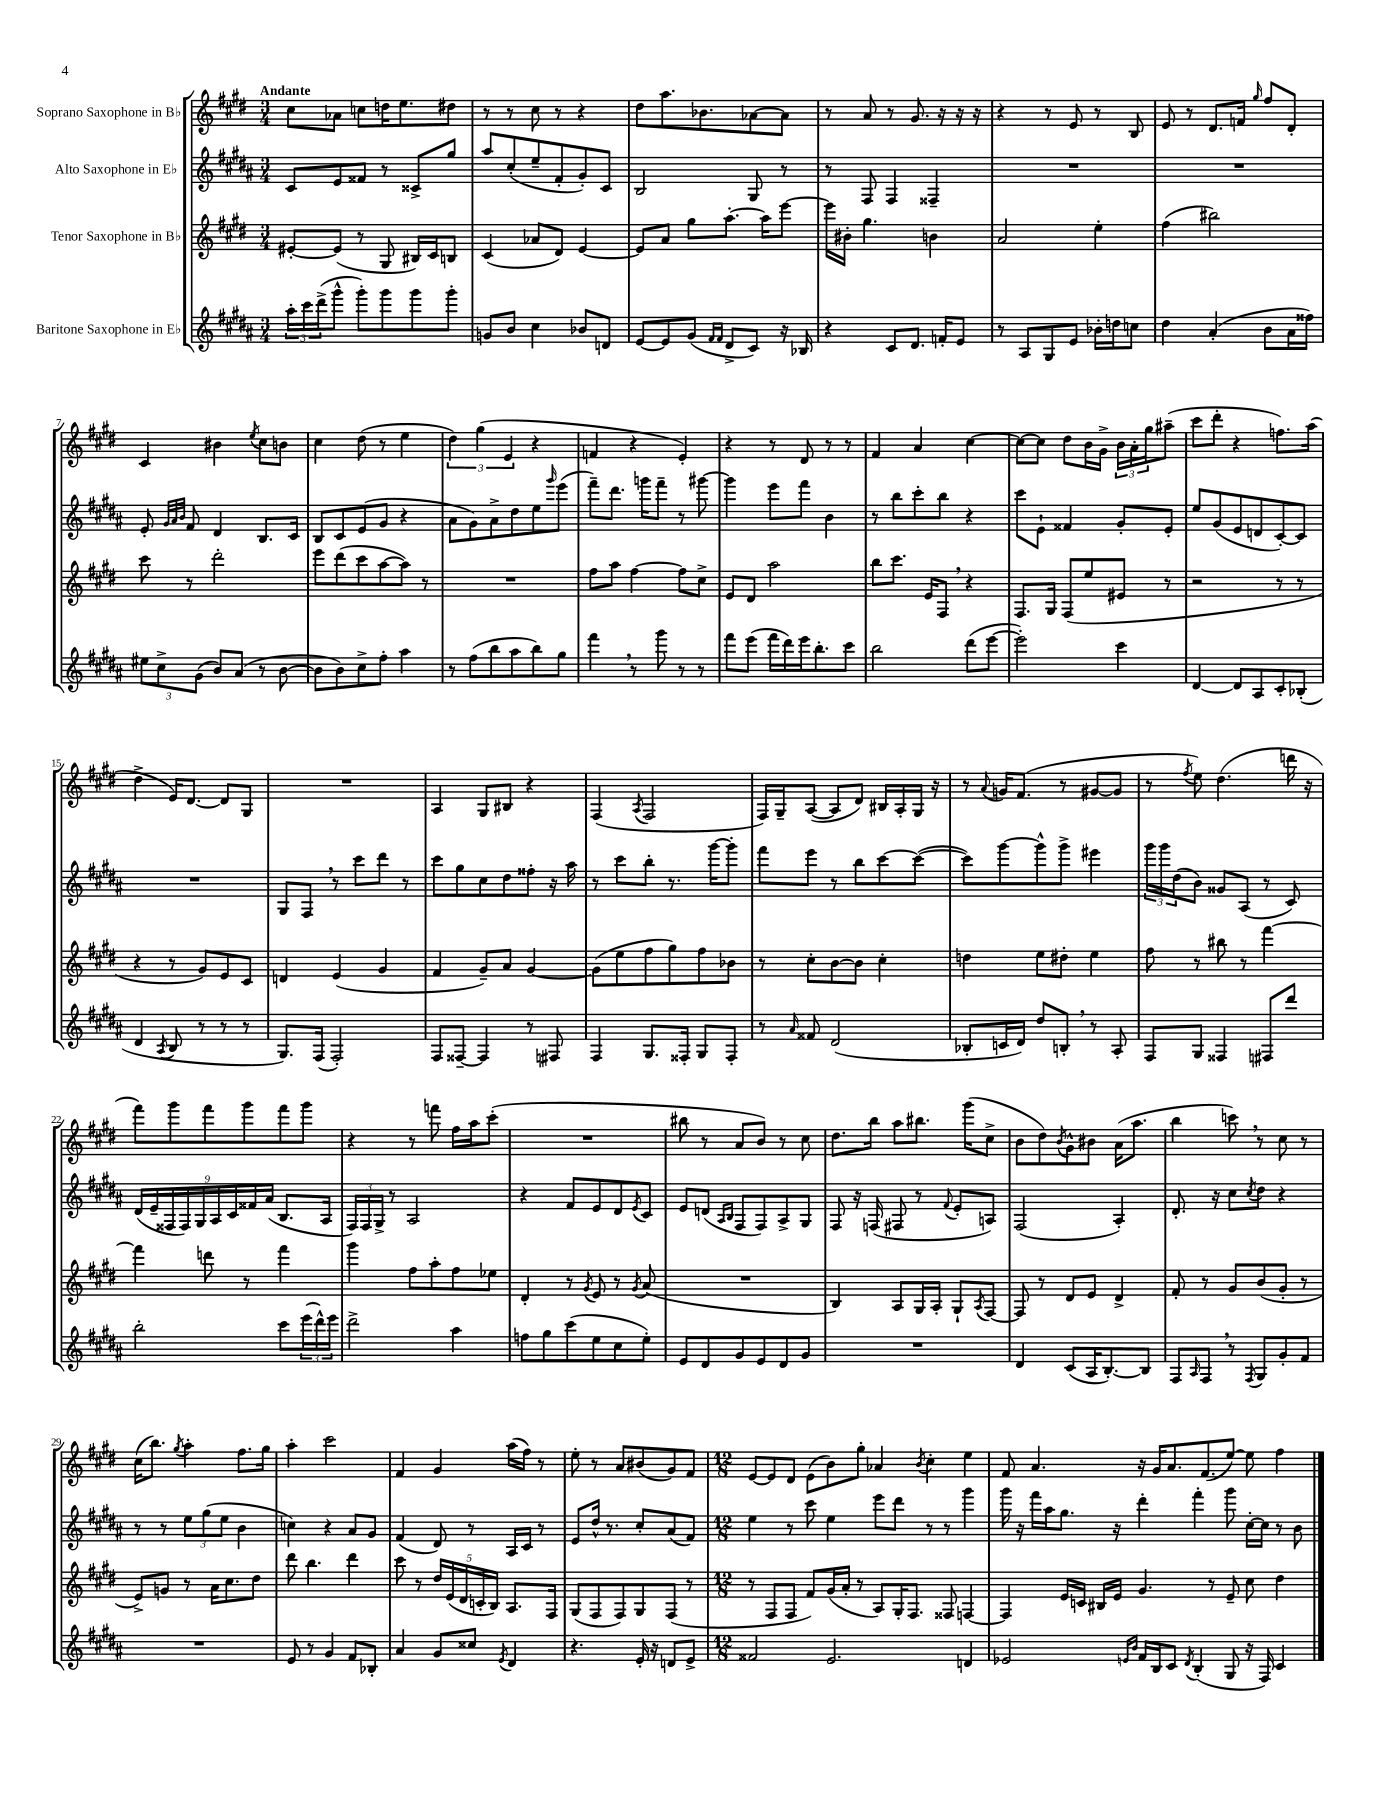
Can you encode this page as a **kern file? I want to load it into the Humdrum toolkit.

**kern	**kern	**kern	**kern
*staff4	*staff3	*staff2	*staff1
*clefG2	*clefG2	*clefG2	*clefG2
*k[f#c#g#d#a#]	*k[f#c#g#d#]	*k[f#c#g#d#a#]	*k[f#c#g#d#]
*M3/4	*M3/4	*M3/4	*M3/4
24aa#'\LL	[8e#'/L	8c#/L	8cc#\L
24ccc#\	.	.	.
(24ddd#^\J	.	.	.
8ggg#^^\J	(8e#/]J	8e/	8a-\J
8ggg#'\L)	8r	8f##/J	8cc\L
8ggg#\	8G#/	8r	16dd\K
.	.	.	8.ee\
8ggg#\	16B#/LL)	8c##^/L	.
.	16c#/J	.	.
8ggg#'\J	8B/J	8gg#/J	8dd#\J
=	=	=	=
8g/L	(4c#/	8aa#/L	8r
8b/J	.	(8cc#'/	8r
4cc#\	8a-/L	8ee~/	8cc#\
.	8d#/J)	8f#'/	8r
8b-/L	[4e/	8g#'/)	4r
8d/J	.	8c#/J	.
=	=	=	=
[8e/L	8e/]L	2B/	8dd#\L
8e/]	8a/J	.	8.aa\
(8g#/J	8gg#\L	.	.
.	.	.	8.b-\
16qqf#/LL	.	.	.
16qqf#/JJ	.	.	.
8d#^/L	[8.aa'\J	.	.
8c#/J)	.	8G#/	[8a-\
.	16aa\]LK	.	.
16r	[8eee\J	8r	8a-\]J
16B-/	.	.	.
=	=	=	=
4r	16eee\]LL	8r	8r
.	16b#'\JJ	.	.
.	4.gg#\	8F#/	8a/
8c#/L	.	4F#/	8r
8.d#/J	.	.	8.g#/
.	4b\	4F##~/	.
16f'/LK	.	.	16r
8e/J	.	.	16r
.	.	.	16r
=	=	=	=
8r	2a/	2.r	4r
8A#/L	.	.	.
8G#/	.	.	8r
8e/J	.	.	8e/
16b-'\LL	4ee'\	.	8r
16dd\J	.	.	.
8cc\J	.	.	8B/
=	=	=	=
4dd#\	(4ff#\	2.r	8e/
.	.	.	8r
(4a#'/	2bb#\)	.	8.d#/L
.	.	.	16f/Jk
.	.	.	16qqgg#/
8b\L	.	.	8ff#/L
16a#\L	.	.	8d#'/J
16ff##\JJ)	.	.	.
=	=	=	=
12ee#\L	8ccc#\	8e'/	4c#/
12cc#^\	.	.	.
.	.	32qqg#/LLL	.
.	.	32qqa#/	.
.	.	32qqb/JJJ	.
.	8r	8f#/	.
(12g#\J	.	.	.
8b/L)	2ddd#'\	4d#/	4b#\
(8a#/J	.	.	.
.	.	.	8qee/
8r	.	8.B/L	8cc#\L
[8b\	.	.	8b\J
.	.	16c#/Jk	.
=	=	=	=
8b\]L	8eee\L	8B/L	4cc#\
8b\)	(8ddd#\	8c#/	.
8cc#^\	8ccc#\	(8e/	(8dd#\
8ff#'\J	[8aa\	8g#/J	8r
4aa#\	8aa\]J)	4r	4ee\
.	8r	.	.
=	=	=	=
8r	2.r	8a#\L	6dd#\)
(8ff#\L	.	8g#\)	.
.	.	.	(6gg#\
8bb\	.	8a#^\	.
.	.	.	6e/
8aa#\	.	8dd#\	.
8bb\)	.	8ee\	4r
.	.	16qqggg#/	.
8gg#\J	.	(8eee\J	.
=	=	=	=
4fff#\	8ff#\L	8fff#~\L)	4f/
.	8aa\J	8.ddd#\J	.
8r	[4ff#\	.	4r
.	.	16ggg\LK	.
8ggg#\	.	8fff#~\J	.
8r	8ff#\]L	8r	4e'/)
8r	8cc#^\J	[8ggg#\	.
=	=	=	=
8fff#\L	8e/L	4ggg#\]	4r
(8eee\J	8d#/J	.	.
16fff#\LL	2aa\	8eee\L	8r
16ddd#\)	.	.	.
16eee\J	.	8fff#\J	8d#/
8.bb'\	.	.	.
.	.	4b\	8r
8ccc#\J	.	.	8r
=	=	=	=
2bb\	8bb\L	8r	4f#/
.	8.ccc#\J	8bb\L	.
.	.	8ccc#'\	4a/
.	16e/LK	.	.
.	8F#/J	8bb\J	.
(8ddd#\L	4r	4r	[4cc#\
[8eee\J	.	.	.
=	=	=	=
2eee'\])	8.F#/L	8ccc#\L	8cc#\_L
.	.	8e`\J	8cc#\]J
.	16G#/Jk	.	.
.	(8F#/L	4f##/	8dd#\L
.	8ee/	.	16b\L
.	.	.	16g#^\JJ
4ccc#\	8e#/J	8g#'/L	24b\LL
.	.	.	24a'\
.	.	.	24gg#\J
.	8r	8e'/J	(8aa#~\J
=	=	=	=
[4d#/	2r	8ee/L	8ccc#\L
.	.	(8g#/	8ddd#'\J
8d#/]L	.	8e/	4r
8A#/	.	8d/	.
8c#'/	8r	[8c#'/)	8.ff\L)
(8B-'/J	8r	8c#/]J	.
.	.	.	(16aa\Jk
=	=	=	=
4d#/	4r	2.r	4dd#^\
8qA#/	.	.	.
8B/	8r	.	16e/LK)
.	.	.	[8.d#/J
8r	8g#/L)	.	.
8r	8e/	.	8d#/]L
8r	8c#/J	.	8G#/J
=	=	=	=
8.G#/L)	4d/	8G#/L	2.r
.	.	8F#/J	.
(16F#/Jk	.	.	.
2F#'/)	(4e/	8r	.
.	.	8ccc#\L	.
.	4g#/	8ddd#\J	.
.	.	8r	.
=	=	=	=
8F#/L	4f#/	8ccc#\L	4A/
[8F##~/J	.	8gg#\	.
4F##/]	8g#~/L)	8cc#\	8G#/L
.	8a/J	8dd#\	8B#/J
8r	[4g#/	8ff##'\J	4r
8F#/	.	16r	.
.	.	16aa#\	.
=	=	=	=
4F#/	(8g#\]L	8r	(4F#/
.	8ee\	8ccc#\L	.
.	.	.	8qA/
8.G#/L	8ff#\	8bb'\J	2F#/
.	8gg#\)	8.r	.
16F##'/Jk	.	.	.
8G#/L	8ff#\	.	.
.	.	[16ggg#\LK	.
8F##'/J	8b-\J	8ggg#'\]J	.
=	=	=	=
8r	8r	8fff#\L	16F#/LL)
.	.	.	16G#~/J
16qqa#/	.	.	.
8f##/	8cc#'\L	8eee\J	([8A/J
(2d#/	[8b\	8r	8A/]L
.	8b\]J	8bb\L	8d#/J)
.	4cc#'\	[8ccc#\	16B#/LL
.	.	.	16A'/
.	.	(8ccc#\_J	16G#/JJ
.	.	.	16r
=	=	=	=
8B-'/L	4dd\	8ccc#\]L)	8r
.	.	.	8qqa/
16c/L	.	[8ggg#\	16g/LK
16d#/JJ)	.	.	(8.f#/J
8dd#/L	8ee\L	8ggg#^^\]	.
8B'/J	8dd#'\J	8ggg#^\J	8r
8r	4ee\	4eee#\	[8g#/L
8A#'/	.	.	8g#/]J
=	=	=	=
8F#/L	8ff#\	24ggg#\LL	8r
.	.	24ggg#\	.
.	.	(24dd#\J	.
.	.	.	8qff#/
8G#/J	8r	8b\J)	8ee\)
4F##/	8bb#\	8g##/L	(4.dd#\
.	8r	(8A#/J	.
8F#/L	[4fff#\	8r	.
8ddd#/J	.	8c#/)	16ddd\
.	.	.	16r
=	=	=	=
2bb'\	4fff#\]	(18d#/LL	8fff#\L)
.	.	18e~/	.
.	.	18F##/	.
.	.	.	8ggg#\
.	.	18F##/)	.
.	.	18G#/	.
.	8ddd\	.	8fff#\
.	.	18A#/	.
.	.	18c#/	.
.	8r	.	8ggg#\
.	.	18f##/	.
.	.	(18a#/JJ	.
8ccc#\L	4fff#\	8.B/L	8fff#\
(24eee\L	.	.	8ggg#\J
24ddd#^^\)	.	.	.
.	.	16A#/Jk	.
24eee\JJ	.	.	.
=	=	=	=
2ddd#^\	4ggg#\	24F#/LL)	4r
.	.	24F#/	.
.	.	24G#^/JJ	.
.	.	8r	.
.	8ff#\L	2A#/	8r
.	8aa'\	.	8fff\
4aa#\	8ff#\	.	16ff#\LL
.	.	.	16aa\J
.	8ee-\J	.	(8ccc#'\J
=	=	=	=
8ff\L	4d#'/	4r	2.r
8gg#\	.	.	.
(8ccc#\	8r	8f#/L	.
.	8qg#/	.	.
8ee\	8e/	8e/	.
8cc#\	8r	8d#/	.
.	8qg#/	8qe/	.
8ee'\J)	(8a/	8c#/J	.
=	=	=	=
8e/L	2.r	8e/L	8bb#\
8d#/	.	(8d/J	8r
.	.	16qqA#/LL	.
.	.	16qqB/JJ	.
8g#/	.	8F#/L	8a/L
8e/	.	8F#/)	8b/J)
8d#/	.	8A#^/	8r
8g#/J	.	8G#/J	8cc#\
=	=	=	=
2.r	4B/)	8F#/	8.dd#\L
.	.	16r	.
.	.	(16F/	16bb\Jk
.	8A/L	8F#/	8aa\L
.	16G#/L	8r	8.bb#\J
.	16A'/JJ	.	.
.	.	8qqf#/	.
.	8G#`/L	8e'/L	.
.	.	.	(16ggg#\LK
.	8qA/	.	.
.	[8F#/J	8A/J)	8cc#^\J
=	=	=	=
4d#/	8F#/]	(2F#/	8b\L
.	8r	.	8dd#\)
.	.	.	8qb/
(8c#/L	8d#/L	.	8g#^^\
16A#/K	8e/J	.	8b#\J
[8.B'/)	.	.	.
.	4d#^/	4A#'/)	(16a\LK
.	.	.	8.aa\J
8B/]J	.	.	.
=	=	=	=
8F#/L	8f#'/	8.d#'/	4bb\
16qqA#/	.	.	.
8F#/J	8r	.	.
.	.	16r	.
8r	8g#/L	8cc#\L	8ccc\)
8qF#/	.	8qcc#/	.
8G#/L	(8b/	8dd#\J	8r
8g#'/	8g#'/J	4r	8cc#\
8f#/J	8r	.	8r
=	=	=	=
2.r	8e^/L)	8r	(16cc#\LK
.	.	.	8.bb\J)
.	8g/J	8r	.
.	.	.	8qgg#/
.	8r	12ee\L	4aa'\
.	.	(12gg#\	.
.	16a\LK	.	.
.	.	12ee\J	.
.	8.cc#\	.	.
.	.	4b\	8.ff#\L
.	8dd#\J	.	.
.	.	.	16gg#\Jk
=	=	=	=
8e/	8ddd#\	4cc\)	4aa'\
8r	4.bb\	.	.
4g#/	.	4r	2ccc#\
8f#/L	4ddd#\	8a#/L	.
8B-'/J	.	8g#/J	.
=	=	=	=
4a#/	8ccc#\	(4f#/	4f#/
.	8r	.	.
8g#/L	20dd#/LL	8d#/)	4g#/
.	(20e/	.	.
.	20d#/	.	.
8cc##/J	.	8r	.
.	20c'/	.	.
.	20B/JJ)	.	.
8qe/	.	.	.
4d#/	8.A/L	16A#/LL	(16aa\LL
.	.	16c#/JJ	16ff#\JJ)
.	.	8r	8r
.	16F#/Jk	.	.
=	=	=	=
4.r	(8G#/L	8e/L	8ee'\
.	8F#/	16dd#^^/Jk	8r
.	.	8.r	.
.	8F#/)	.	8a/L
16e'/	8G#/	8cc#'/L	(8b#/
16r	.	.	.
8d/L	(8F#/J	(8a#/	8g#/)
8e^/J	8r	8f#/J)	8f#/J
=	=	=	=
*M12/8	*M12/8	*M12/8	*M12/8
2f##/	8r	4ee\	[8e/L
.	8F#/L	.	8e/]
.	8F#/J	8r	8d#/J
.	8f#/L)	8ccc#\	(8e\L
2.e/	(16g#/L	4ee\	8b\)
.	16a'/JJ	.	.
.	8r	.	8gg#'\J
.	8A/L)	8eee\L	4a-/
.	16G#'/K	8ddd#\J	.
.	8.F#/J	.	.
.	.	.	8qb/
.	.	8r	4cc#'\
.	8F##/	8r	.
4d/	[4F/	4ggg#\	4ee\
=	=	=	=
2e-/	4F/]	16ggg#\	8f#/
.	.	16r	.
.	.	16fff#\LL	4.a/
.	.	16aa#\J	.
.	16e/LL	8.gg#\J	.
.	16c/JJ	.	.
.	16B#/LL	.	.
.	16e/JJ	16r	.
16qqe/LL	.	.	.
16qqb/JJ	.	.	.
16f#/LL	4.g#/	4ddd#'\	16r
16B/J	.	.	16g#/LK
8c#/J	.	.	8.a/
8qd#/	.	.	.
(4B'/	.	4fff#'\	.
.	.	.	(8.f#/
.	8r	.	.
8G#/	8e~/	8ggg#\	[8ee/J)
16r	8cc#\	[16cc#'\LL	8ee\]
16F#/)	.	16cc#\]JJ	.
4c#/	4dd#\	8r	4ff#\
.	.	8b\	.
==	==	==	==
*-	*-	*-	*-
